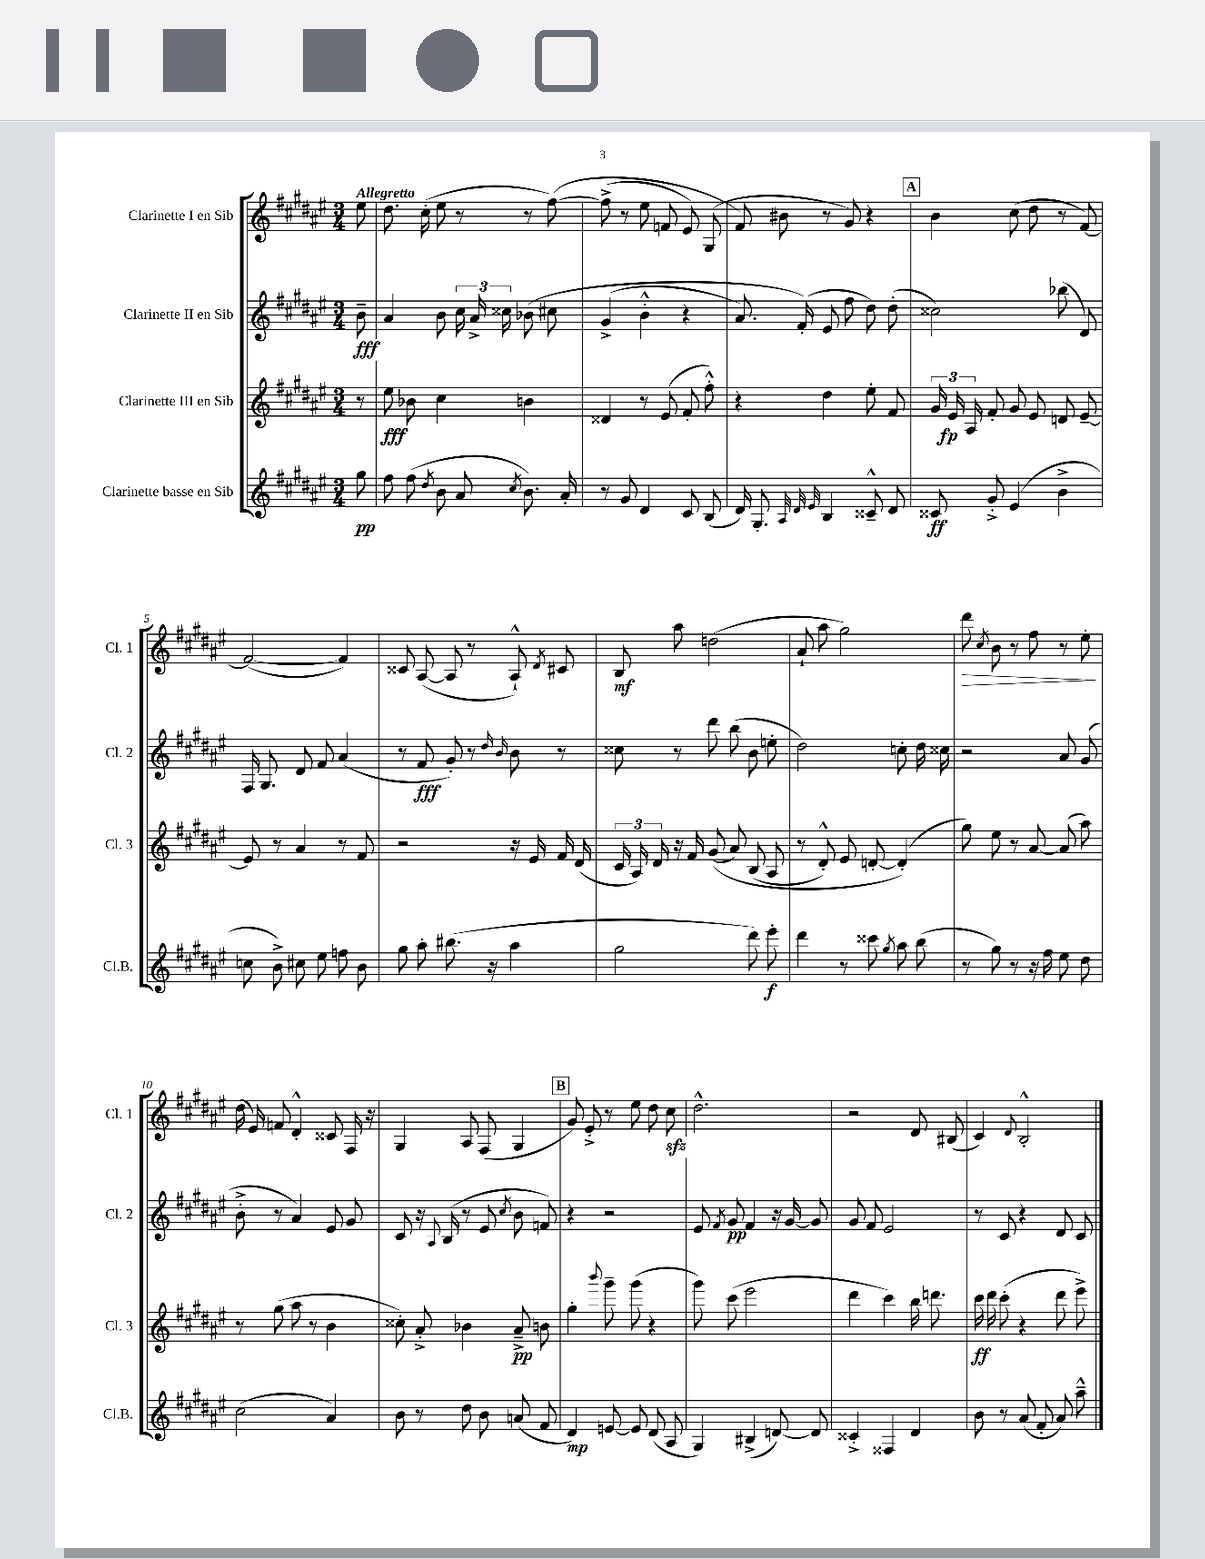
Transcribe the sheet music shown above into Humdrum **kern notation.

**kern	**kern	**kern	**kern
*staff4	*staff3	*staff2	*staff1
*clefG2	*clefG2	*clefG2	*clefG2
*k[f#c#g#d#a#e#]	*k[f#c#g#d#a#e#]	*k[f#c#g#d#a#e#]	*k[f#c#g#d#a#e#]
*M3/4	*M3/4	*M3/4	*M3/4
8gg#	8r	8b~	8ee#
=	=	=	=
8ff#	8ee#	4a#	8.dd#
(8ff#	8b-	.	.
.	.	.	(16cc#'
8qdd#	.	.	.
8b	4cc#	8b	8ee#
8a#	.	24cc#	8r
.	.	24a#^	.
.	.	24cc##	.
8qcc#	.	.	.
8.b)	4b	&(8b-	8r
.	.	8cc#	&([8ff#)
16a#'	.	.	.
=	=	=	=
8r	4d##	(4g#^	(8ff#^]
8g#	.	.	8r
4d#	8r	4b'^^	8ee#
.	(8e#	.	8f
8c#	8f#'	4r	8e#)
(8B	8ff#'^^)	.	(8G#
=	=	=	=
16d#)	4r	8.a#)	8f#&)
8.G#'	.	.	.
.	.	.	8b#
.	.	(16f#'&)	.
32qqA#	.	.	.
32qqd#	.	.	.
32qqe#	.	.	.
4B	4dd#	8e#	8r
.	.	8ff#	8g#)
8c##~^^	8ee#'	8dd#)	4r
8d#	8f#	(8dd#'	.
=	=	=	=
8c##	24g#	2cc##)	4b
.	24e#	.	.
.	24A#	.	.
8g#'^	8f#'	.	.
(4e#	8g#	.	(8cc#
.	8e#	.	8dd#
4b^	8d	(8bb-	8r
.	[8e#~	8d#)	[8f#)
=	=	=	=
8cc	8e#]	16F#	(2f#_
.	.	8.G#	.
8b^)	8r	.	.
8cc#	4a#	8d#	.
8ee#	.	8f#	.
8ff	8r	(4a#	4f#])
8b	8f#	.	.
=	=	=	=
8gg#	2r	8r	8c##
8aa#'	.	8f#	([8A#
(8.bb#	.	8g#')	8A#]
.	.	8r	8r
16r	.	.	.
.	.	16qqdd#	.
.	.	16qqb	.
4aa#	16r	8b	8A#`^^)
.	16e#	.	.
.	.	.	8qd#
.	16f#	8r	8c#
.	(16d#	.	.
=	=	=	=
2gg#	24c#	8cc##	8B
.	24A#)	.	.
.	24d#	.	.
.	16r	8r	8aa#
.	16f#	.	.
.	&((8g#	8ddd#	(2dd
.	8a#)	(8bb	.
8ddd#)	(8B	8b	.
8eee#'	8A#	8ee'	.
=	=	=	=
4ddd#	8r	2dd#)	8a#`
.	8d#'^^)	.	8aa#
8r	8e#	.	2gg#)
8ccc##	[8d'	.	.
8qgg#	.	.	.
8aa#	(4d']&)	8cc'	.
(8bb	.	16dd#	.
.	.	16cc##	.
=	=	=	=
8r	8gg#)	2r	8ddd#
.	.	.	8qcc#
8gg#)	8ee#	.	8b
8r	8r	.	8r
16r	[8a#	.	8ff#
16ff#	.	.	.
8ee#	(8a#]	8a#	8r
8dd#	8aa#)	(8g#	8ee#'
=	=	=	=
(2cc#	8r	8b'^	(16dd#
.	.	.	16e#)
.	(8gg#	8r	8f
.	8aa#	4a#)	4d#'^^
.	8r	.	.
4a#)	4b	8e#	8c##
.	.	8g#	16F#
.	.	.	16r
=	=	=	=
8b	8cc##')	8c#	4G#
8r	8a#'^	16r	.
.	.	8qqA#	.
.	.	(16B	.
8dd#	4b-	8r	8A#
8b	.	8e#	(8F#
.	.	8qcc#	.
(8a	8a#~^	8b	4G#
8f#	8b	8f)	.
=	=	=	=
4d#)	4gg#'	4r	8g#)
.	.	.	8e#'^
.	8qqbbb	.	.
[8e	8ggg#~	2r	8r
8e]	(8ggg#	.	8ee#
(8d#	4r	.	8dd#
8A#	.	.	8cc#
=	=	=	=
4G#)	8ggg#)	8e#	2.dd#^^
.	.	8qf#	.
.	(8ccc#	8g#	.
(4B#^	2eee#	4f#	.
[8d)	.	16r	.
.	.	[16g#	.
8d]	.	8g#]	.
=	=	=	=
4c##'^	4ddd#	8g#	2r
.	.	8f#	.
4F##	4ccc#)	2e#	.
4d#	16bb	.	8d#
.	8.ddd	.	.
.	.	.	(8B#
=	=	=	=
8b	16ccc#	8r	4c#)
.	16ddd#	.	.
8r	(8ccc#'	8c#	.
.	.	.	8qqd#
(8a#	4r	4r	2B'^^
8f#'	.	.	.
8a#)	8ddd#	8d#	.
8aa#~^^	8eee#^)	8c#	.
==	==	==	==
*-	*-	*-	*-
